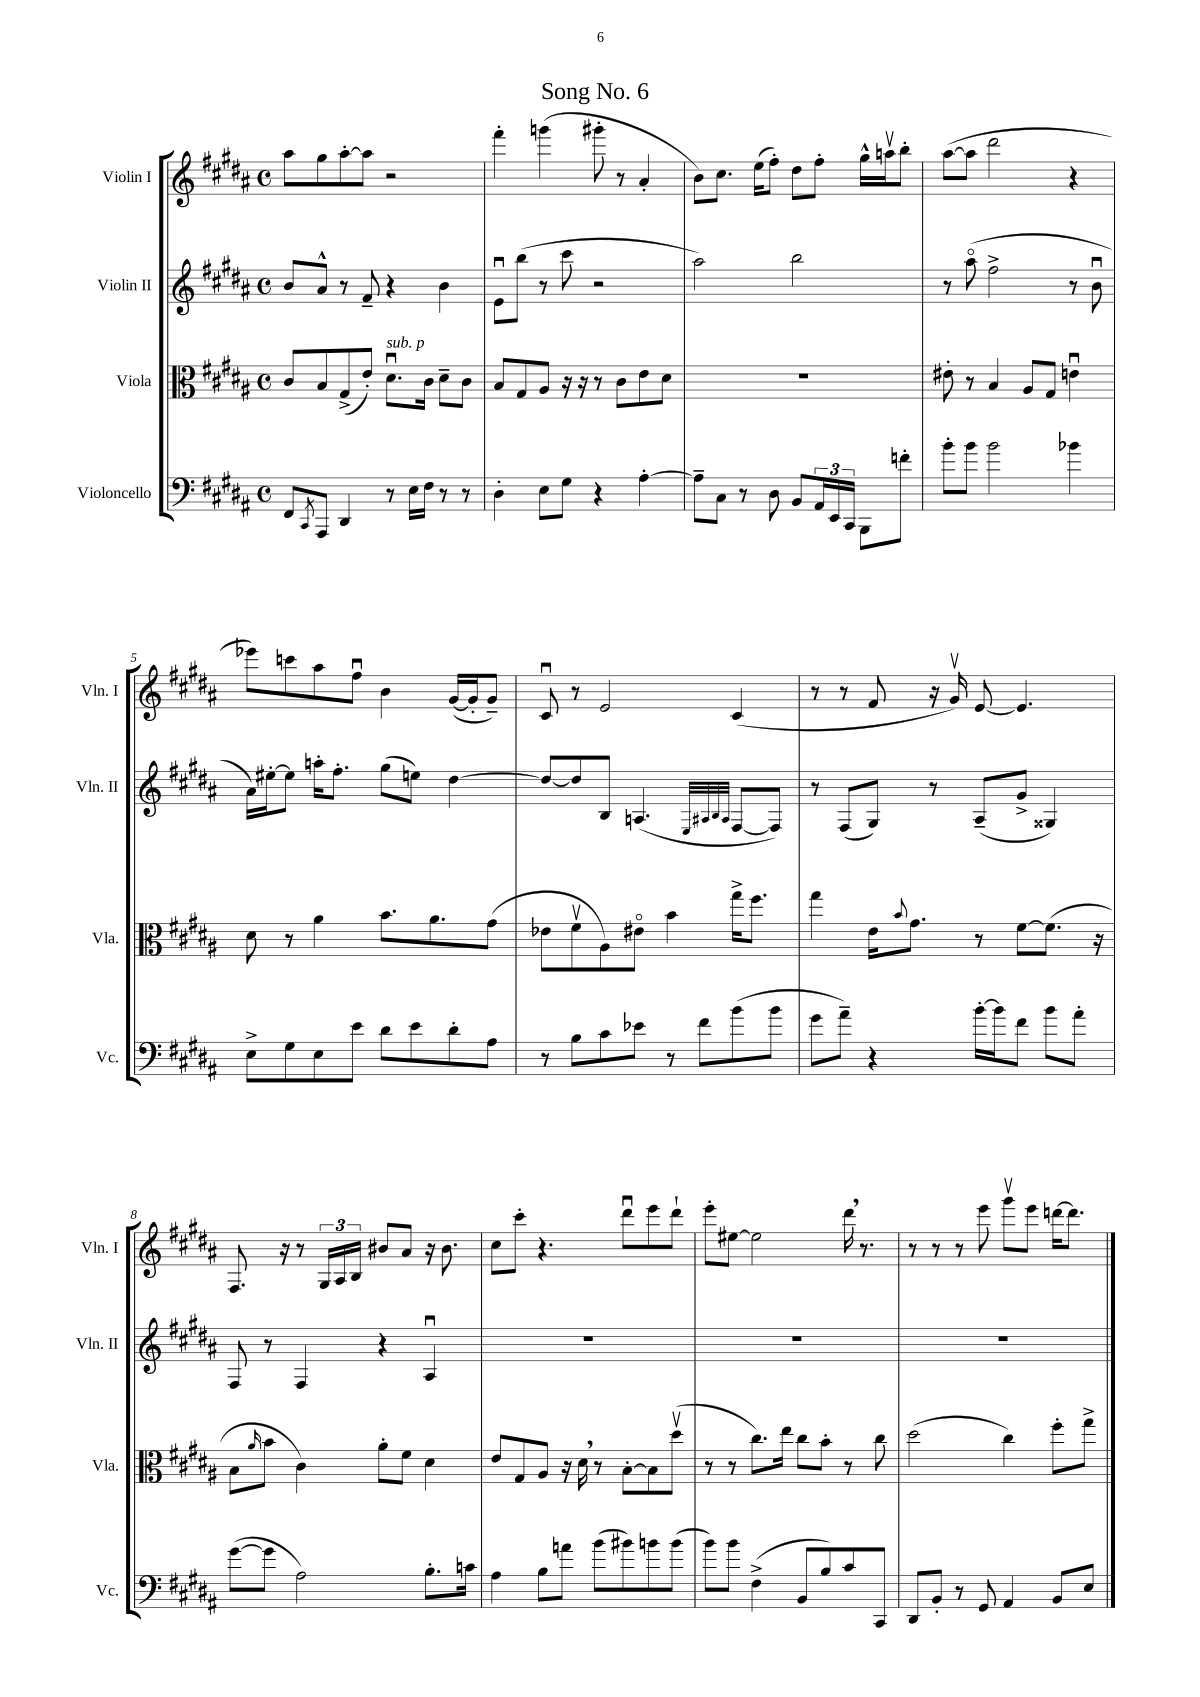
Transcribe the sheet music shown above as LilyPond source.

\header { title = "Song No. 6" }
<<
\new StaffGroup <<
\new Staff = "s0" \with { instrumentName = "Violin I" shortInstrumentName = "Vln. I" } {
    \clef treble \key b \major \defaultTimeSignature \time 4/4
    ais''8 gis''8 ais''8~-. ais''8 r2 |
    fis'''4-. g'''4( gis'''8-. r8 ais'4-. |
    b'8) cis''8. e''16( fis''8-.) dis''8 fis''8-. gis''16-^ a''16\upbow b''8-. |
    ais''8~( ais''8 dis'''2 r4 |
    ees'''8) c'''8 ais''8 fis''8\downbow b'4 gis'16~( gis'16-. gis'8--) |
    cis'8\downbow r8 e'2 cis'4( |
    r8 r8 fis'8 r16 gis'16\upbow) e'8~ e'4. |
    fis8. r16 r8 \tuplet 3/2 { gis16 ais16 b16 } bis'8 ais'8 r16 bis'8. |
    cis''8 cis'''8-. r4. dis'''8\downbow e'''8 dis'''8-! |
    e'''8-. eis''8~ eis''2 dis'''16 \breathe r8. |
    r8 r8 r8 e'''8 gis'''8\upbow e'''8 d'''16~ d'''8. \bar "|." |
}
\new Staff = "s1" \with { instrumentName = "Violin II" shortInstrumentName = "Vln. II" } {
    \clef treble \key b \major \defaultTimeSignature \time 4/4
    b'8 ais'8-^ r8 fis'8-- r4 b'4 |
    e'8\downbow b''8( r8 cis'''8 r2 |
    ais''2) b''2 |
    r8 ais''8\flageolet( fis''2-> r8 b'8\downbow |
    ais'16) eis''16~-. eis''8 a''16-. fis''8.-. gis''8( e''8) dis''4~ |
    dis''8~ dis''8 b8 a4.( \grace { e32 ais32 b32 ais32 } fis8~ fis8) |
    r8 fis8( gis8) r8 ais8--( gis'8-> gisis4) |
    fis8 r8 fis4 r4 ais4\downbow |
    R1 |
    R1 |
    R1 \bar "|." |
}
\new Staff = "s2" \with { instrumentName = "Viola" shortInstrumentName = "Vla." } {
    \clef alto \key b \major \defaultTimeSignature \time 4/4
    cis'8 b8 gis8->( e'8-.) dis'8.\downbow^\markup { \italic "sub. p" } cis'16 dis'8-- cis'8 |
    b8 gis8 ais8 r16 r16 r8 cis'8 e'8 dis'8 |
    R1 |
    eis'8-. r8 b4 ais8 gis8 e'4\downbow |
    dis'8 r8 ais'4 b'8. ais'8. gis'8( |
    ees'8 fis'8\upbow ais8) eis'8\flageolet b'4 gis''16-> fis''8. |
    gis''4 e'16 \appoggiatura { b'8 } gis'8. r8 fis'8~ fis'8.( r16 |
    b8 \grace { ais'16 } b'8 cis'4) ais'8-. fis'8 dis'4 |
    e'8 gis8 ais8 r16 dis'16 \breathe r8 b8~-. b8 dis''8\upbow( |
    r8 r8 cis''8.) e''16 cis''8 b'8-. r8 cis''8 |
    dis''2( cis''4) fis''8-. gis''8-> \bar "|." |
}
\new Staff = "s3" \with { instrumentName = "Violoncello" shortInstrumentName = "Vc." } {
    \clef bass \key b \major \defaultTimeSignature \time 4/4
    fis,8 \acciaccatura { cis,8 } ais,,8 dis,4 r8 e16 fis16 r8 r8 |
    dis4-. e8 gis8 r4 ais4~-. |
    ais8-- cis8 r8 dis8 b,8 \tuplet 3/2 { ais,16 e,16 cis,16 } b,,8 f'8-. |
    b'8-. b'8 b'2 bes'4 |
    e8-> gis8 e8 e'8 dis'8 e'8 dis'8-. ais8 |
    r8 b8 cis'8 ees'8 r8 fis'8 b'8( b'8 |
    gis'8 ais'8--) r4 b'16~-. b'16 fis'8 b'8 ais'8-. |
    gis'8~( gis'8 ais2) b8.-. c'16 |
    ais4 b8 a'8 b'8( bis'8) b'8 b'8( |
    b'8) b'8 fis4->( b,8 b8) cis'8 cis,8 |
    dis,8 b,8-. r8 gis,8 ais,4 b,8 e8 \bar "|." |
}
>>
>>
